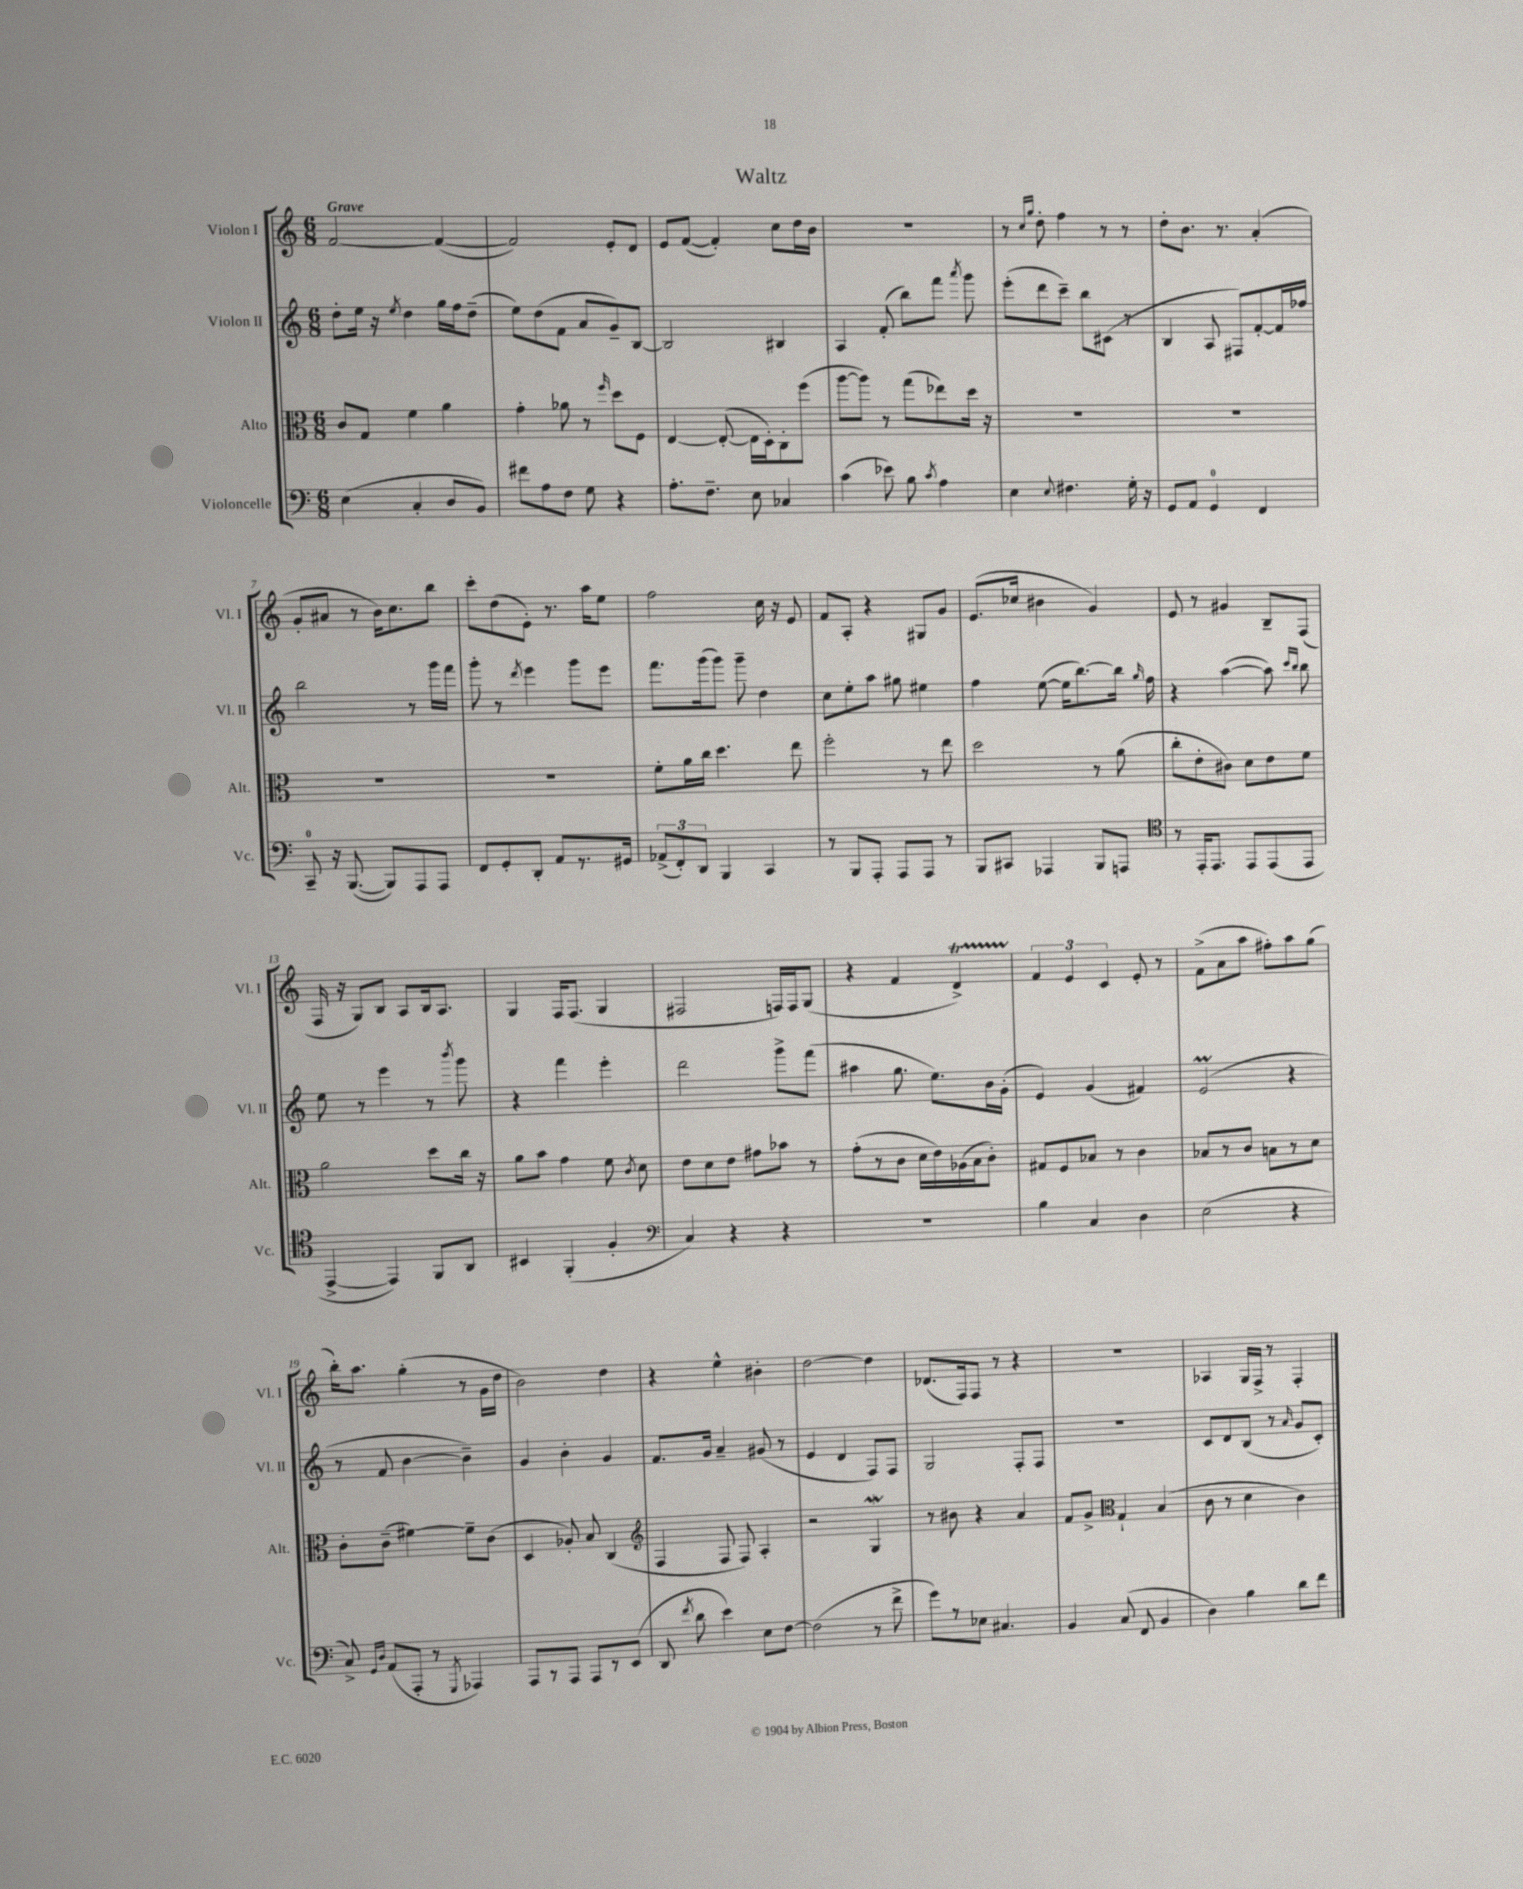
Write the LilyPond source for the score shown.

\header { title = "Waltz" }
<<
\new StaffGroup <<
\new Staff = "s0" \with { instrumentName = "Violon I" shortInstrumentName = "Vl. I" } {
    \clef treble \key c \major \numericTimeSignature \time 6/8 \tempo "Grave"
    \autoBeamOff f'2~ f'4~( |
    f'2) e'8[-. d'8] |
    e'8[ f'8]~( f'4-.) c''8[ d''16 b'16] |
    R2. |
    r8 \grace { c''16[ g''16] } d''8-. f''4 r8 r8 |
    d''8[-. b'8.] r8. a'4-.( |
    g'8[-. ais'8] r8 b'16[) c''8. b''8] |
    c'''8[-. d''8( e'8]-.) r8. a''16[ e''8] |
    f''2 c''16 r16 e'8 |
    f'8[ a8]-. r4 gis8[ g'8] |
    e'8.[( ces''16] bis'4 g'4) |
    e'8 r8 gis'4 b8[-- f8]( |
    f16 r16 g8[) b8] a8[ b16 a8.] |
    g4 f16[ f8.]( g4 |
    fis2 f16[) f16 g8]( |
    r4 f'4 d'4->\startTrillSpan) |
    \tuplet 3/2 { f'4\stopTrillSpan e'4 c'4 } e'8-. r8 |
    f'8[->( a'8 a''8] fis''8[-.) a''8 g''8]( |
    b''16[-.) a''8.] g''4-.( r8 g'16[ d''16] |
    b'2) d''4 |
    r4 e''4-^ bis'4-. |
    d''2~ d''4 |
    des'8.[( f16) f8] r8 r4 |
    R2. |
    aes4 g16[ f16]-> r8 f4-. \bar "|." |
}
\new Staff = "s1" \with { instrumentName = "Violon II" shortInstrumentName = "Vl. II" } {
    \clef treble \key c \major \numericTimeSignature \time 6/8
    \autoBeamOff d''8[-. e''16] r16 \acciaccatura { e''8 } d''4 g''16[ f''16 d''8]--( |
    e''8[) d''8( f'8] a'8[ g'8--) b8]~ |
    b2 bis4 |
    a4 f'8-.( b''8[) f'''8] \acciaccatura { a'''8 } g'''8 |
    e'''8[-.( d'''8 c'''8]--) b''8[ cis'8]( r8 |
    b4 a8 fis8[) f'8~-. f'16 fes''16] |
    b''2 r8 g'''16[ f'''16] |
    g'''8-. r8 \acciaccatura { d'''8 } e'''4 g'''8[ e'''8] |
    f'''8.[ g'''16( g'''8]) g'''8-- d''4 |
    c''8[ e''8-. a''8] gis''8 eis''4 |
    f''4 e''8~( e''16[ b''8.~) b''16] \grace { g''16 } f''16 |
    r4 a''4~( a''8) \grace { c'''16[ b''16] } b''8 |
    e''8 r8 e'''4 r8 \acciaccatura { b'''8 } g'''8 |
    r4 f'''4 e'''4-. |
    d'''2 g'''8[-> f'''8]( |
    ais''4 g''8. e''8.[) b'16 g'16]-.( |
    e'4) g'4( fis'4) |
    e'2\prall( r4 |
    r8 f'8 b'4~ b'4--) |
    g'4 b'4-. g'4 |
    f'8.[ g'16] a'4-- gis'8( r8 |
    e'4 d'4 f8[) f8] |
    g2 f8[-. f8] |
    R2. |
    c'8[ d'8 b8]( r8 \grace { a'16 } g'8[ c'8]-.) \bar "|." |
}
\new Staff = "s2" \with { instrumentName = "Alto" shortInstrumentName = "Alt." } {
    \clef alto \key c \major \numericTimeSignature \time 6/8
    \autoBeamOff c'8[ g8] f'4 a'4 |
    g'4-. aes'8 r8 \grace { f''16 } d''8[ f8] |
    e4~ e8~-.( e16[ d16-.) c8-. f''8]( |
    a''8[~ a''8]) r8 g''8[( ees''8) d''16] r16 |
    R2. |
    R2. |
    R2. |
    R2. |
    f'8[-. a'16 c''16] d''4. e''8 |
    f''2-. r8 e''8 |
    d''2 r8 a'8( |
    c''8[-. e'8-. cis'8]) d'8[ e'8 f'8] |
    a'2 d''8[ c''16] r16 |
    a'8[ b'8] g'4 f'8 \acciaccatura { c'8 } d'8 |
    e'8[ d'8 e'8] gis'8[ bes'8] r8 |
    g'8[-.( r8 c'8] d'16[ e'16) aes16( b16 c'8]-.) |
    gis8[ f8 bes8] r8 c'4 |
    bes8[ r8 c'8] b8[ r8 d'8] |
    c'8[-. c'8]--( fis'4~) fis'8[-- c'8]( |
    d4 aes8-.) b8 c4( |
    \clef treble f4 f8 f8) a4-. |
    r2 g4\mordent |
    r8 bis'8 r4 a'4 |
    f'8[ g'8]-> \clef alto g4-! b4( |
    c'8 r8 d'4 c'4) \bar "|." |
}
\new Staff = "s3" \with { instrumentName = "Violoncelle" shortInstrumentName = "Vc." } {
    \clef bass \key c \major \numericTimeSignature \time 6/8
    \autoBeamOff e4( c4-. d8[ b,8]) |
    fis'8[ a8 f8] g8 r4 |
    a8.[-. f8.]-- e8 ces4 |
    c'4( ees'8) b8 \acciaccatura { c'8 } a4 |
    e4 \appoggiatura { e8 } fis4. g16-. r16 |
    g,8[ a,8] g,4-0 f,4 |
    c,8-0-- r16 b,,8.~( b,,8[) a,,8 a,,8] |
    f,8[ g,8-. d,8]-. a,8[ r8. gis,16] |
    \tuplet 3/2 { aes,8[->( f,8-.) d,8] } b,,4 c,4 |
    r8 b,,8[ a,,8]-. a,,8[ a,,8] r8 |
    b,,8[ cis,8] aes,,4 b,,8[ a,,8] |
    \clef tenor r8 e,16[-. e,8.] e,8[ e,8( e,8] |
    e,4~-> e,4) f,8[ a,8] |
    bis,4 f,4-.( f4-. |
    \clef bass c4) r4 r4 |
    R2. |
    b4 c4 d4 |
    e2( r4 |
    c8->) \grace { g,16[ d16] } a,8[( a,,8]-. r8 \acciaccatura { g,,8 } aes,,4) |
    a,,8[ r8 a,,8] a,,8[ r8 e,8]( |
    d,8 \acciaccatura { f'8 } d'8 e'4) e8[ f8]~ |
    f2( r8 f'8-> |
    g'8[) r8 ees8] cis4. |
    b,4 c8( f,8 b,4 |
    d4) b4 d'8[ f'8] \bar "|." |
}
>>
>>
